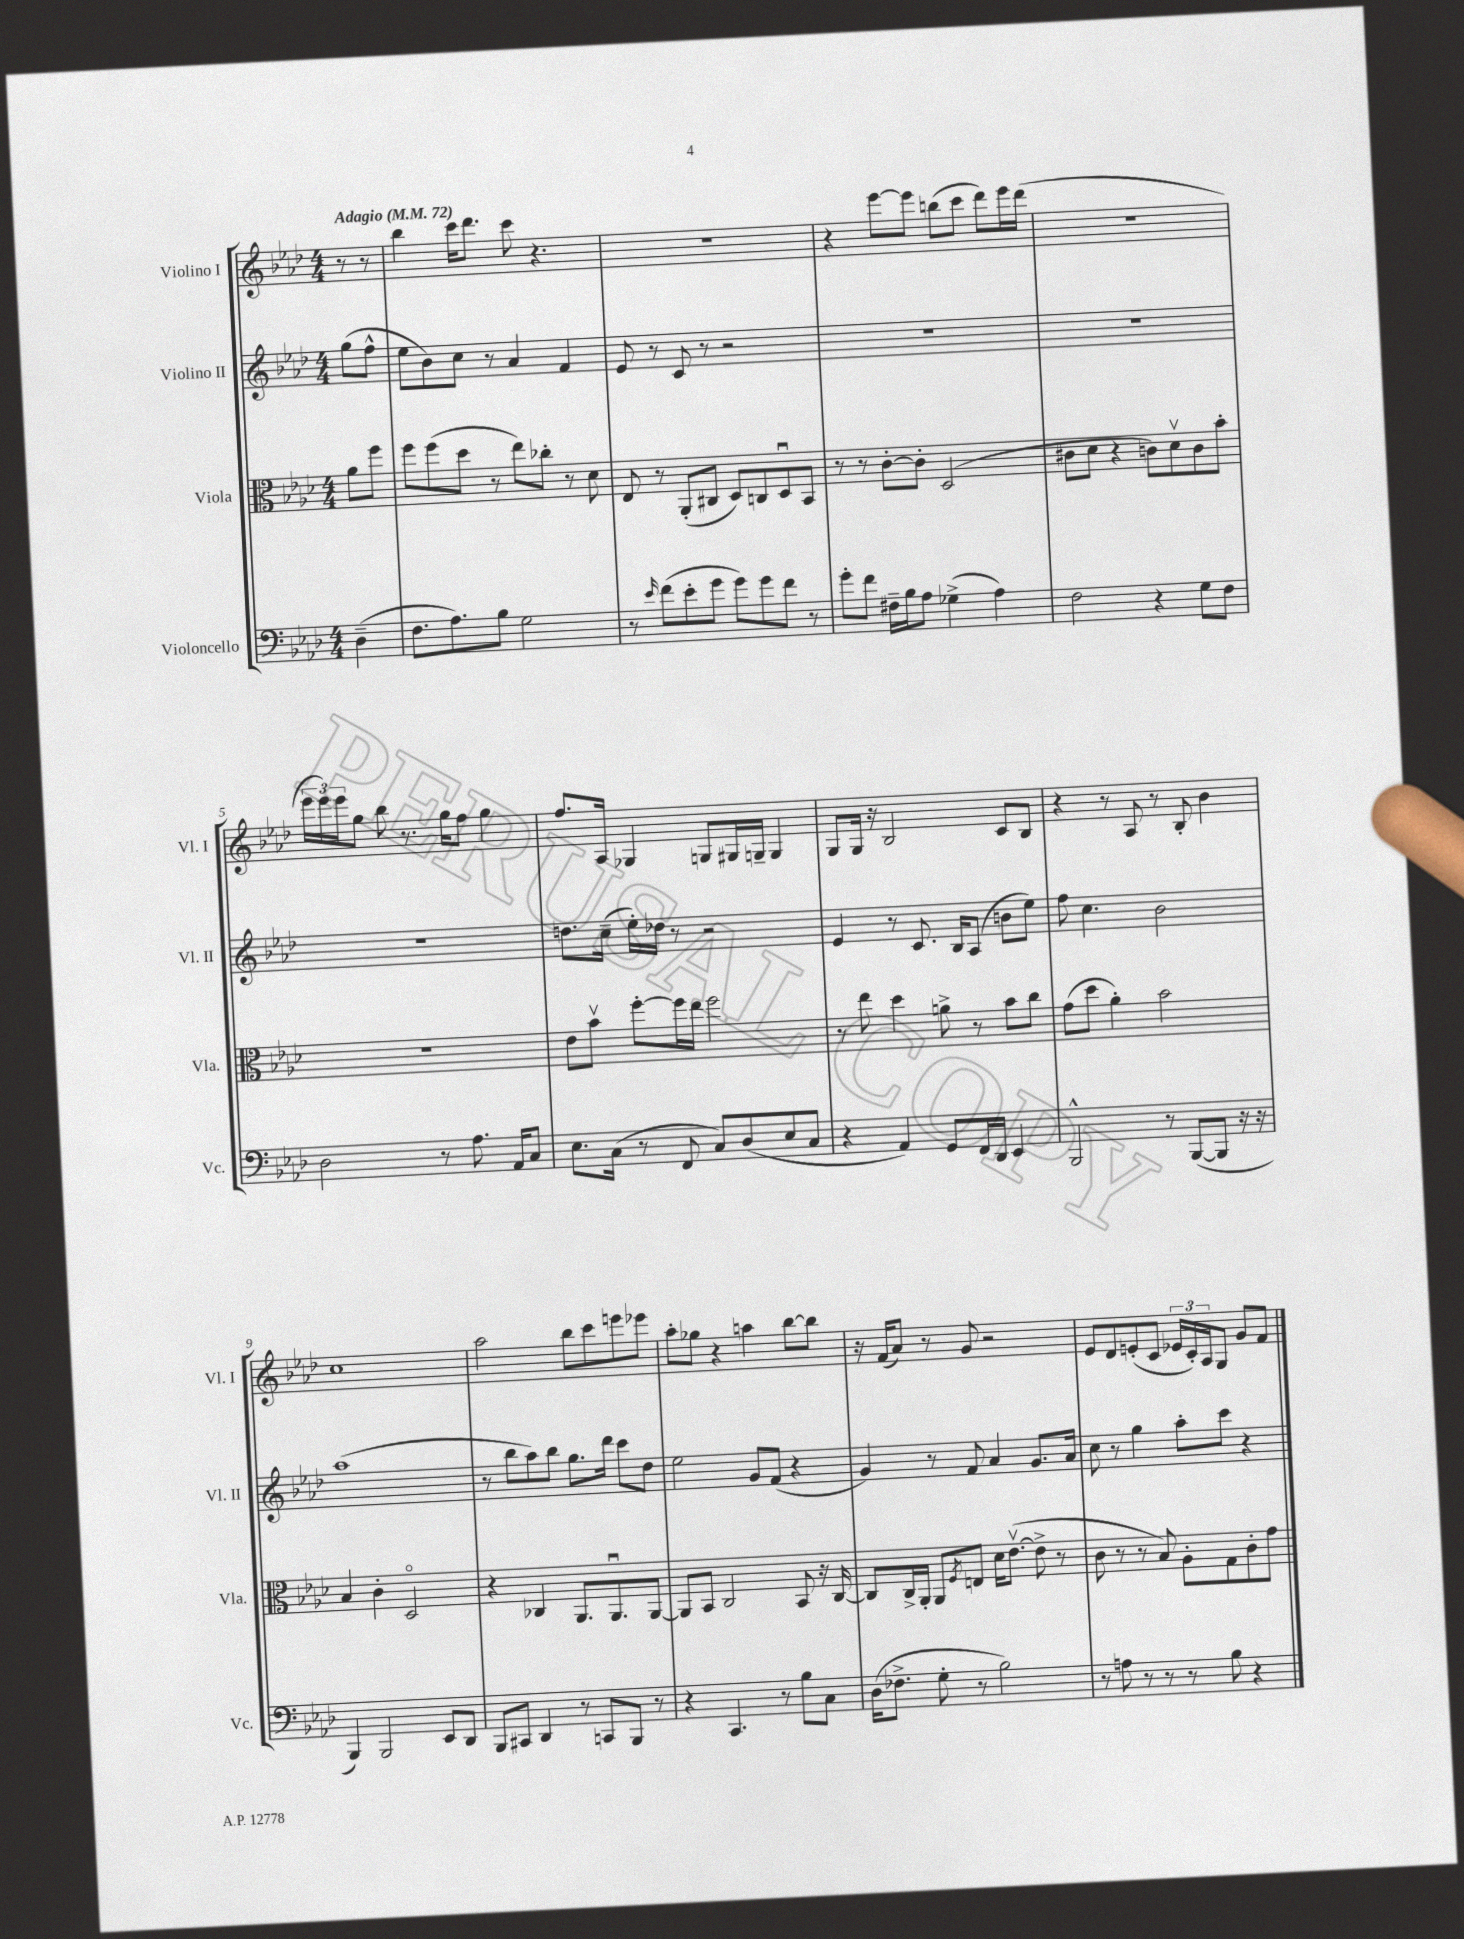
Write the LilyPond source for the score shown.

<<
\new StaffGroup <<
\new Staff = "s0" \with { instrumentName = "Violino I" shortInstrumentName = "Vl. I" } {
    \clef treble \key aes \major \numericTimeSignature \time 4/4 \partial 4 \tempo "Adagio" 4 = 72
    r8 r8 |
    bes''4 c'''16 des'''8. c'''8 r4. |
    R1 |
    r4 ees'''8~ ees'''8 b''8( c'''8 des'''8) ees'''16 des'''16( |
    R1 |
    \tuplet 3/2 { ees'''16 ees'''16) ees'''16 } g''8 bes''8 r8. g''16 f''8 g''4 |
    f''8. aes16 ges4 g8 gis16 g16-- g4 |
    g8 g16 r16 bes2 c'8 bes8 |
    r4 r8 aes8 r8 bes8-. bes'4 |
    c''1 |
    aes''2 bes''8 c'''8 e'''8 ees'''8 |
    aes''8-. ges''8 r4 a''4 bes''8~ bes''8 |
    r16 f'16( aes'8) r8 g'8 r2 |
    ees'8 des'8 e'8-.( c'8 \tuplet 3/2 { ees'16 c'16-.) aes16 } g8 g'8 f'8 \bar "|." |
}
\new Staff = "s1" \with { instrumentName = "Violino II" shortInstrumentName = "Vl. II" } {
    \clef treble \key aes \major \numericTimeSignature \time 4/4 \partial 4
    g''8( f''8-^ |
    ees''8 bes'8) c''8 r8 aes'4 f'4 |
    ees'8 r8 c'8 r8 r2 |
    R1 |
    R1 |
    R1 |
    d''8. c''16--( ees''16-.) des''16 r8 r2 |
    ees'4 r8 c'8. bes16 aes8( b'8 ees''8) |
    f''8 c''4. bes'2 |
    aes''1( |
    r8 bes''8 aes''8) bes''8 g''8. des'''16 c'''8 des''8 |
    ees''2 g'8 f'8( r4 |
    g'4) r8 f'8 aes'4 g'8. aes'16 |
    c''8 r8 g''4 aes''8-. c'''8 r4 \bar "|." |
}
\new Staff = "s2" \with { instrumentName = "Viola" shortInstrumentName = "Vla." } {
    \clef alto \key aes \major \numericTimeSignature \time 4/4 \partial 4
    aes'8 f''8 |
    f''8 f''8( des''8 r8 ees''8) ces''8-. r8 des'8 |
    ees8 r8 aes,8-.( cis8 des8) c8 des8\downbow bes,8 |
    r8 r8 c'8~-. c'8-. des2( |
    cis'8 des'8 r4 c'8) des'8\upbow c'8 bes'8-. |
    r1 |
    ees'8 bes'8\upbow f''8~-. f''16 ees''16 f''2 |
    r8 ees''8 des''4 a'8-> r8 bes'8 c''8 |
    g'8( des''8 aes'4-.) bes'2 |
    bes4 c'4-. des2\flageolet |
    r4 ces4 aes,8. aes,8.\downbow aes,8~ |
    aes,8 bes,8 c2 bes,8 r16 c16~ |
    c8 c16-> aes,16-. aes,8 \acciaccatura { f8 } e8 des'16 ees'8.~\upbow( ees'8-> r8 |
    c'8 r8 r8 bes8) aes8-. g8 c'8-. g'8 \bar "|." |
}
\new Staff = "s3" \with { instrumentName = "Violoncello" shortInstrumentName = "Vc." } {
    \clef bass \key aes \major \numericTimeSignature \time 4/4 \partial 4
    des4--( |
    f8. aes8.) bes8 g2 |
    r8 \grace { ees'16 } f'8( ees'8-. g'8 g'8) g'8 f'8 r8 |
    g'8-. f'8 fis16-- bes16 aes8 ges4->( aes4) |
    f2 r4 g8 f8 |
    des2 r8 aes8. aes,16 c8 |
    ees8. c16( r8 f,8 c8) des8( ees8 c8 |
    r4 aes,4) g,8 f,16 des,16 ees,4 |
    bes,,2-^ r8 bes,,8~( bes,,8 r16 r16 |
    bes,,4) bes,,2 ees,8 des,8 |
    bes,,8 cis,8 des,4 r8 c,8 bes,,8 r8 |
    r4 c,4. r8 bes8 c8 |
    des16( fes8.-> g8-. r8 bes2) |
    r8 a8 r8 r8 r8 bes8 r4 \bar "|." |
}
>>
>>
